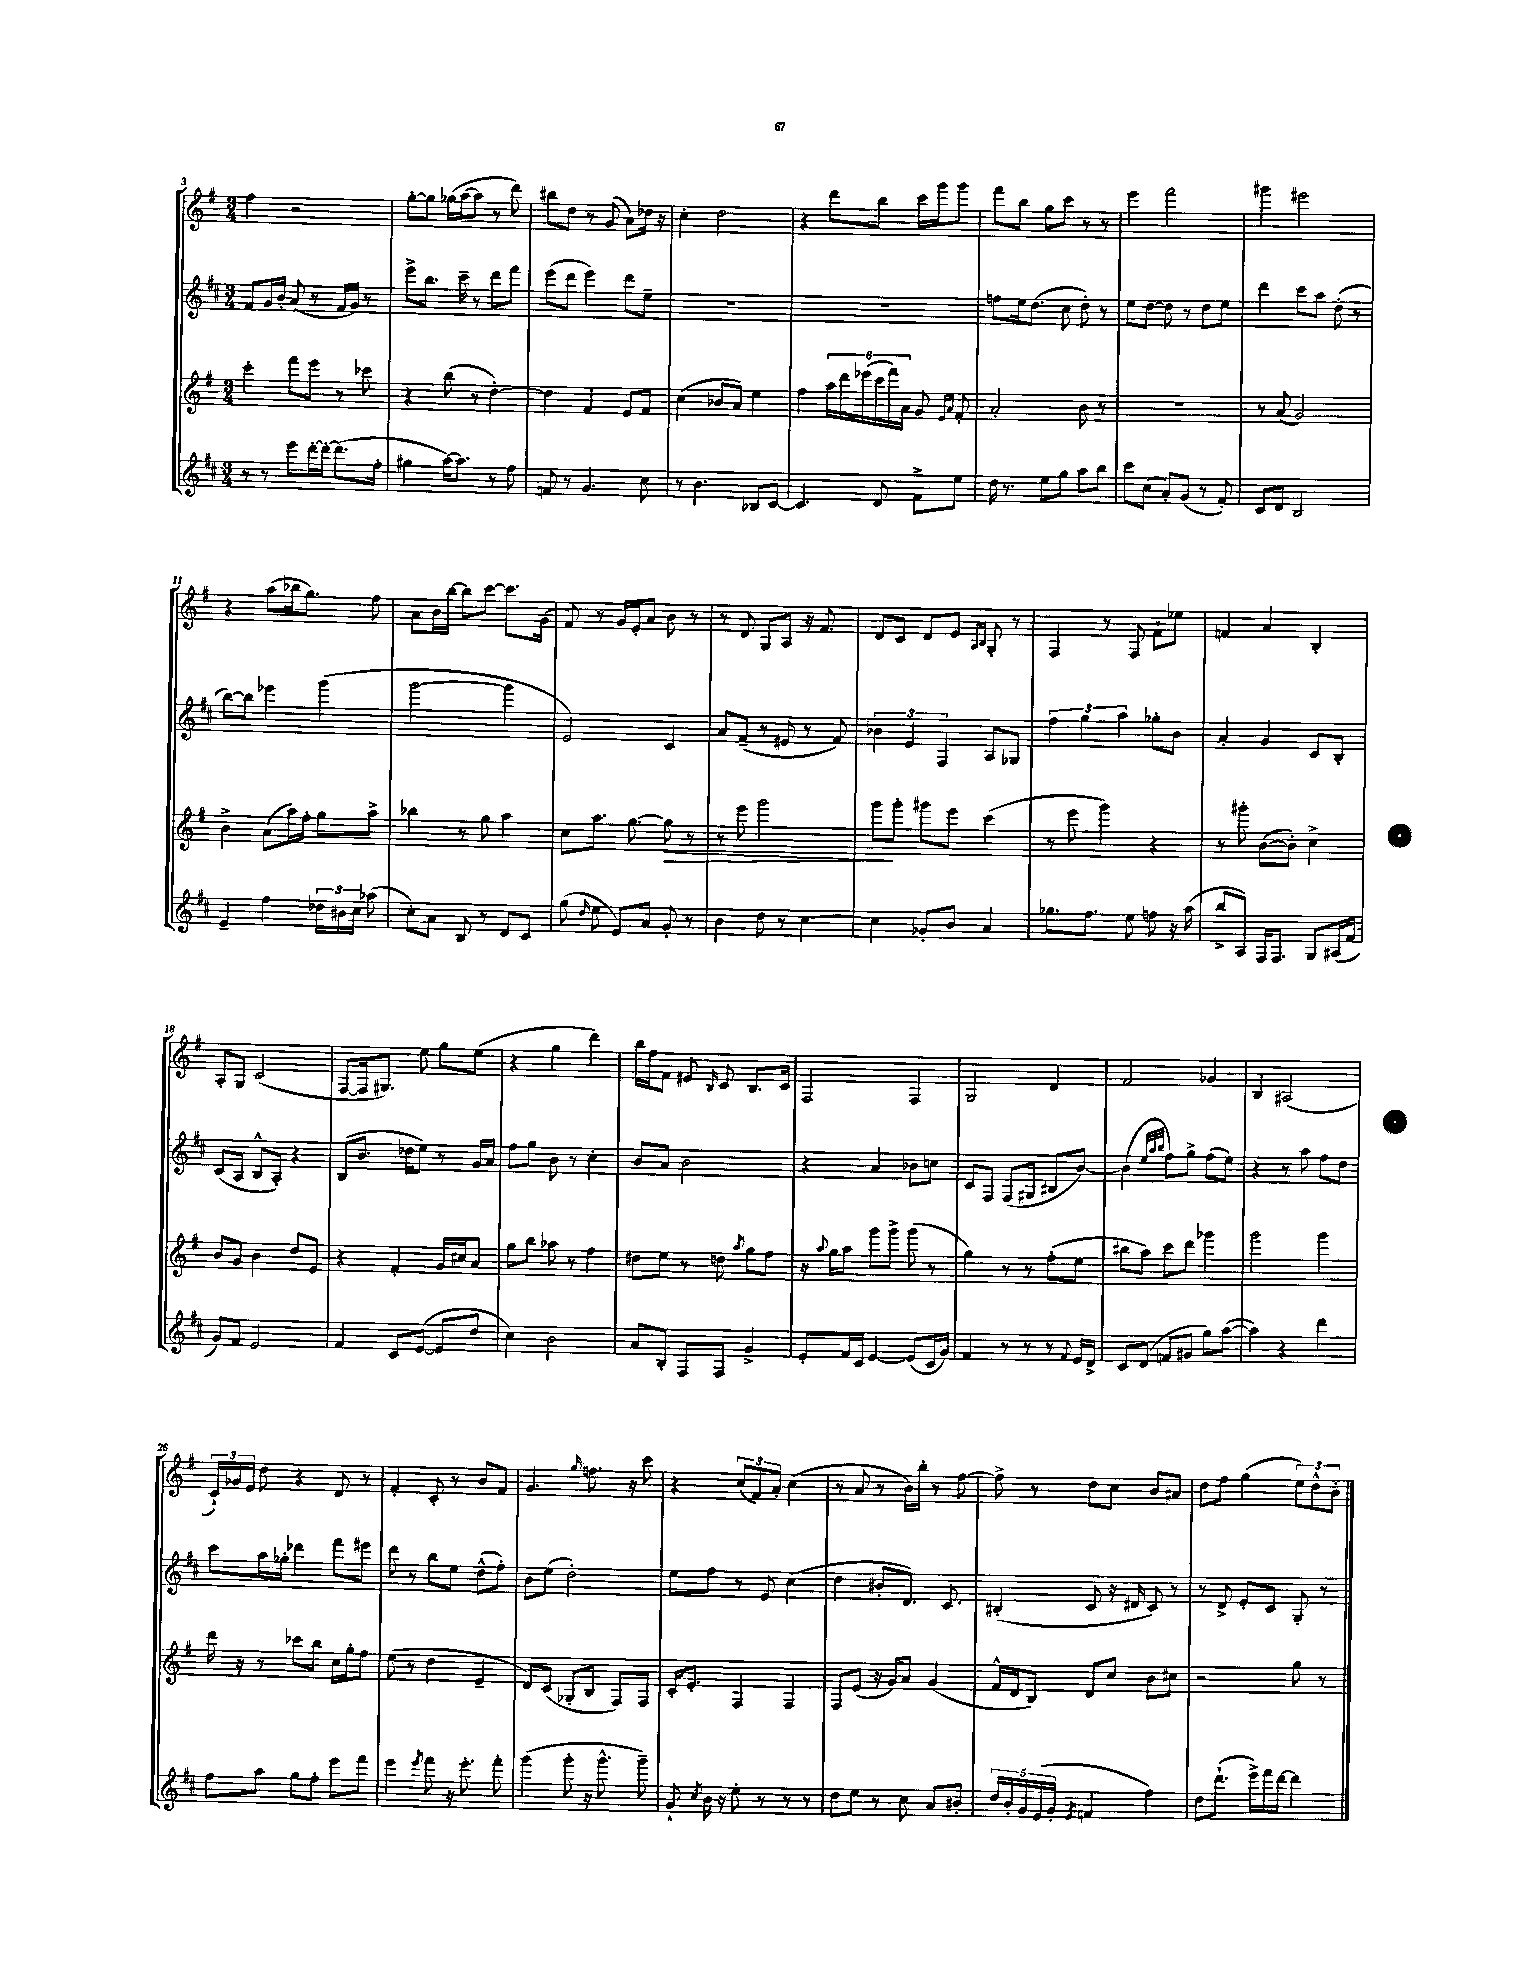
<<
\new StaffGroup <<
\new Staff = "s0" {
    \clef treble \key g \major \numericTimeSignature \time 3/4
    \autoBeamOff fis''4 r2 |
    g''8[~-. g''8] ges''16[( a''16~ a''8] r8 d'''8) |
    bis''8[ d''8] r8 g'8( a'8[) des''16] r16 |
    c''4-. d''2 |
    r4 d'''8[ b''8] c'''16[ g'''16 g'''8] |
    fis'''8[ b''8] g''8[ c'''8] r8 r8 |
    e'''4 fis'''2 |
    gis'''4 eis'''2 |
    r4 a''8[( bes''16 g''8.]) fis''8 |
    a'8[ b'16 b''16]~ b''8[ c'''8]~ c'''8.[ g'16]( |
    fis'8) r8 g'16[ e'16-. a'8] b'8 r8 |
    r8 d'8 g8[ a8] r16 fis'8. |
    d'8[ c'8] d'8[ e'8] \grace { a16[ b16] } g8-. r8 |
    fis4 r8 fis8 fis'8[-! ees''8] |
    f'4 a'4 b4-. |
    a8[-. g8] c'2( |
    fis8[~ fis16 gis8.]) e''8 g''8[ e''8]( |
    r4 g''4 d'''4) |
    b''16[ fis''16 fis'8] eis'8 \grace { b16 } c'8 b8.[ c'16] |
    fis2 fis4 |
    g2 d'4 |
    fis'2 ges'4 |
    b4 ais2( |
    \tuplet 3/2 { c'16[-!) ges'16 e'16] } d''8 r4 d'8 r8 |
    fis'4-. c'8-. r8 b'8[ fis'8] |
    g'4. \grace { g''16 } f''8. r16 c'''8 |
    r4 \tuplet 3/2 { c''8[( fis'8) a'8]-. } c''4( |
    r8 a'8 r8 b'16[) b''16]-. r8 fis''8~ |
    fis''8-> r8 d''8[ c''8] b'8[ ais'8] |
    d''8[ fis''8] g''4( \tuplet 3/2 { e''8[) d''8-^ b'8]-. } \bar "|." |
}
\new Staff = "s1" {
    \clef treble \key d \major \numericTimeSignature \time 3/4
    \autoBeamOff fis'8[ g'16 b'16]-. a'8( r8 fis'16[ g'16]) r8 |
    e'''8[-> b''8.] cis'''16-- r8 d'''8[ fis'''8] |
    e'''8[( d'''8] e'''4) d'''8[ e''8]-- |
    R2. |
    R2. |
    f''8[ e''16 d''8.]( cis''8 d''8-.) r8 |
    e''8[ d''8]~ d''8 r8 d''8[ e''8] |
    d'''4 cis'''8[ a''8] d''8-.( r8 |
    b''8[~) b''8] ees'''4 g'''4( |
    g'''2~ g'''4 |
    e'2) cis'4 |
    a'8[ fis'8]--( r8 eis'8 r8 fis'8) |
    \tuplet 3/2 { bes'4 e'4 fis4 } a8[ ges8] |
    \tuplet 3/2 { fis''4 g''4 a''4 } ges''8[-. b'8] |
    a'4-. g'4 cis'8[ b8]-. |
    cis'8[( a8] b8[-^ a8]-.) r4 |
    b8[( b'8.] des''16[ e''8]) r8 g'16[ a'16] |
    fis''8[ g''8] b'8 r8 cis''4-. |
    b'8[ a'8] b'2 |
    r4 a'4 bes'8[ c''8] |
    cis'8[ fis8] fis8[( gis8] bis8[ b'8]~) |
    b'4( \grace { e''32[ a''32 b''32] } fis''8[) g''8]-> fis''8[( e''8]) |
    r4 r8 a''8 fis''8[ d''8] |
    cis'''8[ a''16 ges''16]-. des'''4 fis'''8[ eis'''8] |
    d'''8 r8 b''8[ e''8] d''8[-^( fis''8]-.) |
    b'8[ e''8]( d''2-.) |
    e''8[ fis''8] r8 e'8 cis''4( |
    d''4 bis'8[-. d'8.]) cis'8. |
    bis4-.( cis'8 r16 dis'16 cis'8) r8 |
    r8 d'8-> e'8[-. cis'8] g8-. r8 \bar "|." |
}
\new Staff = "s2" {
    \clef treble \key g \major \numericTimeSignature \time 3/4
    \autoBeamOff c'''4-. fis'''8[ e'''8] r8 ces'''8 |
    r4 b''8( r8 d''4~-.) |
    d''4 fis'4 e'8[ fis'8] |
    c''4( bes'8[ a'8]) e''4 |
    fis''4 \tuplet 6/4 { a''16[ d'''16 ees'''16( c'''16 fis'''16) a'16] } g'8 \grace { e'16[ a'16] } fis'8-. |
    a'2-. b'8 r8 |
    R2. |
    r8 a'8( g'2) |
    b'4-> a'8[( a''16) fis''16]-. g''8[ a''8]-> |
    bes''4 r8 g''8 a''4 |
    c''8[ a''8.] g''8.~ g''8\> r8 |
    r8 e'''8 g'''2 |
    g'''8[\! g'''8]-. gis'''8[ e'''8] c'''4( |
    r8 e'''8 g'''4) r4 |
    r8 gis'''8-. b'8[~( b'8]-.) c''4-> |
    b'8[ g'8] b'4 d''8[ e'8] |
    r4 fis'4-. g'16[ cis''16 a'8] |
    g''8[ b''8] aes''8 r8 fis''4 |
    dis''8[ e''8] r8 d''8 \acciaccatura { a''8 } g''8[ fis''8] |
    r16 \appoggiatura { a''8 } g''16[ a''8] g'''8[ g'''8]-> g'''8( r8 |
    g''4) r8 r8 fis''8[-.( e''8] |
    bis''8[ a''8]) c'''8[ d'''8] ges'''4 |
    g'''2 g'''4 |
    d'''16 r16 r8 ces'''8[ b''8] c''16[ g''16-. fis''8] |
    e''8( r8 d''4 e'4-- |
    d'8[) c'8]( ges8[-. b8] fis8[) fis8] |
    c'16[-. e'8.]-. fis4 fis4 |
    fis8[ e'8]( r16 g'16[) a'8] g'4( |
    fis'16[-^ d'16 b8]) d'8[ c''8] b'8[ cis''8] |
    r2 g''8 r8 \bar "|." |
}
\new Staff = "s3" {
    \clef treble \key d \major \numericTimeSignature \time 3/4
    \autoBeamOff r8 r8 e'''8[ d'''16~-. d'''16]~-. d'''8.[( fis''16]-. |
    gis''4 a''16[~) a''8.] r8 fis''8 |
    f'8 r8 g'4. cis''8 |
    r8 b'4. bes8[ cis'8]~ |
    cis'4. d'8 fis'8[-> e''8] |
    d''16 r8. e''8[ g''8] a''8[ b''8] |
    cis'''8[ cis''8]( a'8[-.) g'8]( r8 fis'8-.) |
    cis'8[ d'8] b2 |
    e'4-- fis''4 \tuplet 3/2 { des''16[ bis'16 cis''16] } aes''8( |
    cis''8[-.) a'8] b8 r8 d'8[ cis'8] |
    g''8( \grace { d''16 } e''8 e'8[) a'8] g'8-. r8 |
    b'4 d''8 r8 cis''4~ |
    cis''4 ges'8[-. b'8] a'4 |
    ges''8.[ fis''8.] e''8 f''8 r16 a''16( |
    b''8[-> a8]) fis16[ fis8.] g8[ ais16( fis'16] |
    g'8[) fis'8] e'2 |
    fis'4 cis'8[ e'8]~( e'8[ d''8] |
    cis''4) b'2 |
    a'8[ b8]-. fis8[ fis8] g'4-> |
    e'8[-. fis'16 cis'16] e'4~ e'8[( cis'16 g'16]) |
    fis'4 r8 r8 r8 \appoggiatura { fis'8 } e'16[ d'16]-> |
    cis'8[ d'8]( f'8[ gis'8] g''8[) a''8]~( |
    a''4) r4 d'''4 |
    fis''8[ a''8] g''8[ fis''8]-. e'''8[ fis'''8] |
    e'''4 \acciaccatura { e'''8 } fis'''8 r16 e'''8.-. fis'''8-. |
    g'''4( g'''8-. r16 g'''8.-^ g'''8--) |
    g'8-! \acciaccatura { cis''8 } b'16 r16 e''8-. r8 r8 r8 |
    d''8[ e''8] r8 cis''8 a'8[ bis'8]-. |
    \tuplet 5/4 { d''16[ b'16-. g'16 e'16( g'16]-. } \acciaccatura { e'8 } f'4 fis''4) |
    d''8[ d'''8.]-!( e'''16[->) fis'''16 d'''16]~ d'''4 \bar "|." |
}
>>
>>
\layout { \context { \Score currentBarNumber = #3 } }
